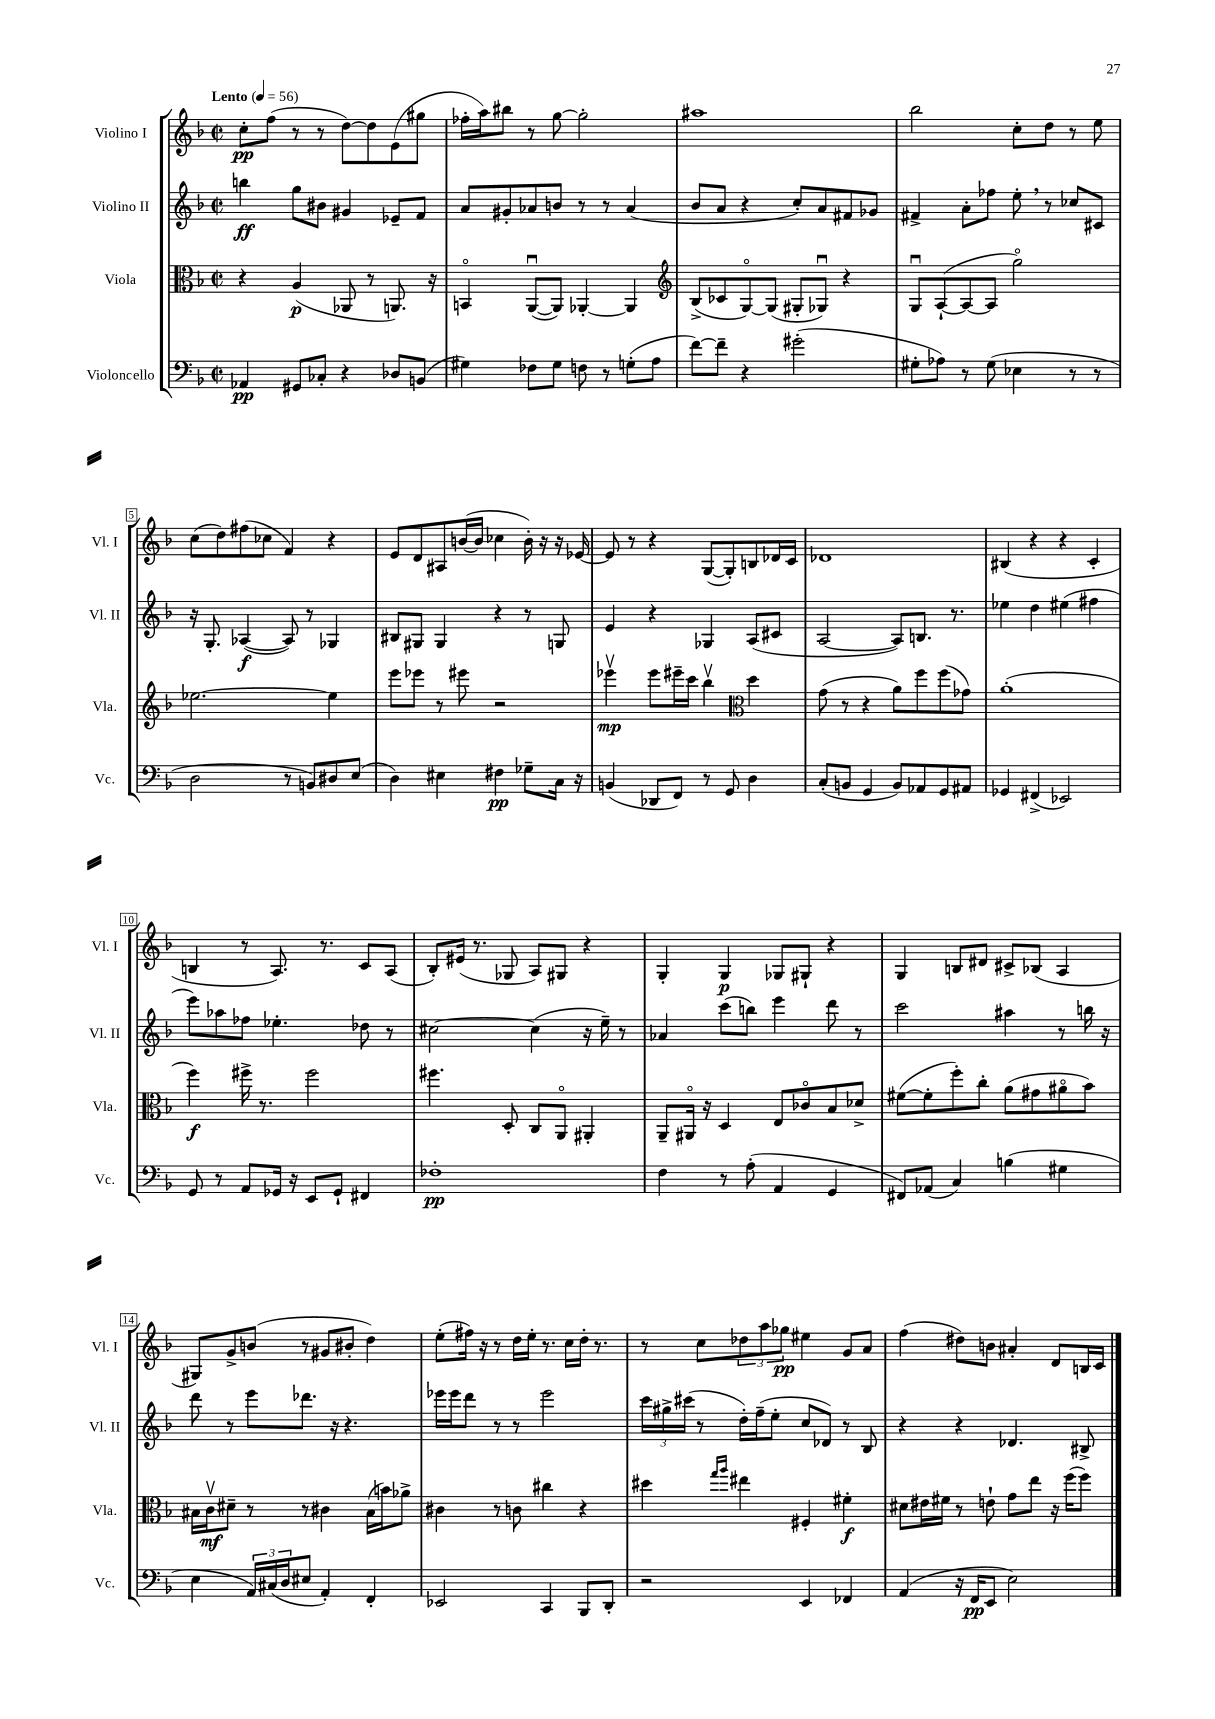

**kern	**dynam	**kern	**dynam	**kern	**dynam	**kern	**dynam
*part4	*part4	*part3	*part3	*part2	*part2	*part1	*part1
*staff4	*staff4	*staff3	*staff3	*staff2	*staff2	*staff1	*staff1
*I"Violoncello	*	*I"Viola	*	*I"Violino II	*	*I"Violino I	*
*I'Vc.	*	*I'Vla.	*	*I'Vl. II	*	*I'Vl. I	*
*clefF4	*	*clefC3	*	*clefG2	*	*clefG2	*
*k[b-]	*	*k[b-]	*	*k[b-]	*	*k[b-]	*
*M2/2	*	*M2/2	*	*M2/2	*	*M2/2	*
*met(c|)	*	*met(c|)	*	*met(c|)	*	*met(c|)	*
*MM56	*	*MM56	*	*MM56	*	*MM56	*
=1	=1	=1	=1	=1	=1	=1	=1
!	!	!	!	!	!	!LO:TX:a:B:t=Lento	!
4AA-X/	pp	4r	.	4bbn\	ff	8cc'\L	pp
.	.	.	.	.	.	(8ff\J	.
8GG#X/L	.	(4A/	p	8gg\L	.	8r	.
8C-X'/J	.	.	.	8b#X\J	.	8r	.
4r	.	8AA-X/	.	4g#X/	.	[8dd\L)	.
.	.	8r	.	.	.	8dd\]	.
8D-X/L	.	8.AAn/)	.	8e-X~/L	.	(8e\	.
(8BBn/J	.	.	.	8f/J	.	8gg#X\J	.
.	.	16r	.	.	.	.	.
=2	=2	=2	=2	=2	=2	=2	=2
4G#X\)	.	4BBn/	.	8a/L	.	16ff-X'\LL	.
.	.	.	.	.	.	16aa\J)	.
.	.	.	.	8g#X'/	.	8bb#X\J	.
8F-X\L	.	([8AAu/L	.	8a-X/	.	8r	.
8G#\J	.	8AA/J])	.	8bn/J	.	[8gg\	.
8Fn\	.	[4AA-X'/	.	8r	.	2gg'\]	.
8r	.	.	.	8r	.	.	.
(8Gn'\L	.	4AA-/]	.	(4a-/	.	.	.
8A\J	.	.	.	.	.	.	.
=3	=3	=3	=3	=3	=3	=3	=3
*	*	*clefG2	*	*	*	*	*
[8f\L)	.	(8B-^/L	.	8b-/L	.	1aa#X	.
8f~\J]	.	8c-X/	.	8a/J	.	.	.
4r	.	[8G/)	.	4r	.	.	.
.	.	(8G/J]	.	.	.	.	.
(2g#X'\	.	8G#X'/L	.	8cc'/L)	.	.	.
.	.	8G-Xu/J)	.	8a/	.	.	.
.	.	4r	.	8f#X/	.	.	.
.	.	.	.	8g-X/J	.	.	.
=4	=4	=4	=4	=4	=4	=4	=4
8G#X'\L	.	8Gu/L	.	4f#X^/	.	2bb-\	.
8A-X\J)	.	([8A`/	.	.	.	.	.
8r	.	8A/_	.	8a'\L	.	.	.
(8G#\	.	8A/J]	.	8ff-X\J	.	.	.
4E-X\	.	2gg\)	.	8ee',\	.	8cc'\L	.
.	.	.	.	8r	.	8dd\J	.
8r	.	.	.	8cc-X/L	.	8r	.
8r	.	.	.	8c#X/J	.	8ee\	.
!!LO:LB:g=z
=5	=5	=5	=5	=5	=5	=5	=5
2D\	.	[2.ee-X\	.	16r	.	(8cc\L	.
.	.	.	.	8.G'/	.	.	.
.	.	.	.	.	.	8dd\)	.
.	.	.	.	([4A-X/	f	(8ff#X\	.
.	.	.	.	.	.	8cc-X\J	.
8r	.	.	.	8A-/])	.	4f/)	.
8BBn/L)	.	.	.	8r	.	.	.
8D#X/	.	4ee-\]	.	4G-X/	.	4r	.
(8E/J	.	.	.	.	.	.	.
=6	=6	=6	=6	=6	=6	=6	=6
4D\)	.	8eee\L	.	8B#X/L	.	8e/L	.
.	.	8eee-X\J	.	8G#X/J	.	8d/	.
4E#X\	.	8r	.	4G#/	.	8A#X/	.
.	.	8eee#X\	.	.	.	([16bn/L	.
.	.	.	.	.	.	16b/JJ]	.
4F#X\	pp	2r	.	4r	.	4cc-X\	.
8G-X~\L	.	.	.	8r	.	16b'\)	.
.	.	.	.	.	.	16r	.
16C\Jk	.	.	.	8Gn/	.	16r	.
16r	.	.	.	.	.	[16e-X/	.
=7	=7	=7	=7	=7	=7	=7	=7
(4BBn/	.	4eee-Xv\	mp	4e/	.	8e-/]	.
.	.	.	.	.	.	8r	.
8DD-X/L	.	8eee-\L	.	4r	.	4r	.
8FF/J)	.	16eee#X~\L	.	.	.	.	.
.	.	16ccc\JJ	.	.	.	.	.
8r	.	4bb-v\	.	4G-X/	.	([8G/L	.
8GG/	.	.	.	.	.	8G'/])	.
*	*	*clefC3	*	*	*	*	*
4D\	.	4dd\	.	(8A/L	.	8Bn/	.
.	.	.	.	8c#X/J	.	16d-X/L	.
.	.	.	.	.	.	16c/JJ	.
=8	=8	=8	=8	=8	=8	=8	=8
(8C'/L	.	(8g\	.	[2A/	.	1d-X	.
8BBn/J	.	8r	.	.	.	.	.
4GG/	.	4r	.	.	.	.	.
8BB/L)	.	8a\L)	.	8A/L])	.	.	.
8AA-X/	.	8ff\	.	8.Bn/J	.	.	.
8GG/	.	(8ff\	.	.	.	.	.
.	.	.	.	8.r	.	.	.
8AA#X/J	.	8g-X\J)	.	.	.	.	.
=9	=9	=9	=9	=9	=9	=9	=9
4GG-X/	.	(1a'	.	4ee-X\	.	(4B#X/	.
(4FF#X^/	.	.	.	4dd\	.	4r	.
2EE-X/)	.	.	.	(4ee#X\	.	4r	.
.	.	.	.	4ff#X\	.	4c'/	.
!!LO:LB:g=z
=10	=10	=10	=10	=10	=10	=10	=10
8GG/	.	4ff\)	f	8eee\L)	.	4Bn/	.
8r	.	.	.	8aa-X\	.	.	.
8AA/L	.	16ff#X^\	.	8ff-X\J	.	8r	.
.	.	8.r	.	.	.	.	.
16GG-X/Jk	.	.	.	4.ee-X'\	.	8.A/)	.
16r	.	.	.	.	.	.	.
8EE/L	.	2ff#\	.	.	.	.	.
.	.	.	.	.	.	8.r	.
8GG-`/J	.	.	.	.	.	.	.
4FF#X/	.	.	.	8dd-X\	.	8c/L	.
.	.	.	.	8r	.	(8A/J	.
=11	=11	=11	=11	=11	=11	=11	=11
1F-X'	pp	4.ff#X\	.	[2cc#X\	.	8B-'/L)	.
.	.	.	.	.	.	(16e#X/Jk	.
.	.	.	.	.	.	8.r	.
.	.	8D'/	.	.	.	8G-X/	.
.	.	8C/L	.	(4cc#\]	.	8A/L)	.
.	.	8AA/J	.	.	.	8G#X/J	.
.	.	4AA#X'/	.	16r	.	4r	.
.	.	.	.	16ee~\)	.	.	.
.	.	.	.	8r	.	.	.
=12	=12	=12	=12	=12	=12	=12	=12
4F\	.	8AA~/L	.	4a-X/	.	4G'/	.
.	.	16AA#X/Jk	.	.	.	.	.
.	.	16r	.	.	.	.	.
8r	.	4D/	.	(8ccc\L	.	4G/	p
(8A'\	.	.	.	8bbn\J)	.	.	.
4AA/	.	8E/L	.	4eee\	.	8G-X/L	.
.	.	8c-X/	.	.	.	8G#X`/J	.
4GG/	.	8B-/	.	8ddd\	.	4r	.
.	.	8d-X^/J	.	8r	.	.	.
=13	=13	=13	=13	=13	=13	=13	=13
8FF#X/L)	.	([8f#X\L	.	2ccc\	.	4G/	.
(8AA-X/J	.	8f#'\]	.	.	.	.	.
4C/)	.	8ff'\)	.	.	.	8Bn/L	.
.	.	8cc'\J	.	.	.	8d#X/J	.
(4Bn\	.	(8a\L	.	4aa#X\	.	8c#X^/L	.
.	.	8g#X\	.	.	.	(8B-X/J	.
4G#X\	.	8a#X\	.	8r	.	4A/	.
.	.	8b-\J)	.	16bbn\	.	.	.
.	.	.	.	16r	.	.	.
!!LO:LB:g=z
=14	=14	=14	=14	=14	=14	=14	=14
4E\	.	16B#X\LL	.	8ddd\	.	8G#X/L)	.
.	.	16cv\J	mf	.	.	.	.
.	.	8d#X~\J	.	8r	.	8g^/	.
24AA/LL)	.	8r	.	8eee\L	.	(8bn/J	.
(24C#X/	.	.	.	.	.	.	.
24D/J	.	.	.	.	.	.	.
8E#X/J	.	8r	.	8.ddd-X\J	.	8r	.
4AA'/)	.	4c#X\	.	.	.	8g#X/L	.
.	.	.	.	16r	.	.	.
.	.	.	.	4.r	.	8b#X'/J	.
4FF'/	.	(16B#\LL	.	.	.	4dd\)	.
.	.	16bn\J)	.	.	.	.	.
.	.	8a-X^\J	.	.	.	.	.
=15	=15	=15	=15	=15	=15	=15	=15
2EE-X/	.	4c#X\	.	16eee-X\LL	.	(8ee'\L	.
.	.	.	.	16eee-\J	.	.	.
.	.	.	.	8ddd\J	.	16ff#X\Jk)	.
.	.	.	.	.	.	16r	.
.	.	8r	.	8r	.	8r	.
.	.	8cn\	.	8r	.	16dd\LL	.
.	.	.	.	.	.	16ee'\JJ	.
4CC/	.	4cc#X\	.	2eee-\	.	8.r	.
.	.	.	.	.	.	16cc\LL	.
8BBB-/L	.	4r	.	.	.	16dd'\JJ	.
.	.	.	.	.	.	8.r	.
8DD'/J	.	.	.	.	.	.	.
=16	=16	=16	=16	=16	=16	=16	=16
2r	.	4dd#X\	.	24ccc\LL	.	8r	.
.	.	.	.	24gg#X^\	.	.	.
.	.	.	.	(24ccc#X\JJ	.	.	.
.	.	.	.	8r	.	8cc\L	.
.	.	16qqgg/LL	.	.	.	.	.
.	.	16qqaa/JJ	.	.	.	.	.
.	.	4ee#X\	.	16dd'\LL)	.	12dd-X\	.
.	.	.	.	(16ff~\J	.	.	.
.	.	.	.	.	.	12aa\	.
.	.	.	.	8ee'\J	.	.	.
.	.	.	.	.	.	12gg-X\J	pp
4EE/	.	4F#X'/	.	8cc/L	.	4ee#X\	.
.	.	.	.	8d-X/J)	.	.	.
4FF-X/	.	4f#X'\	f	8r	.	8g/L	.
.	.	.	.	8B-/	.	8a/J	.
=17	=17	=17	=17	=17	=17	=17	=17
(4AA/	.	8d#X\L	.	4r	.	(4ff\	.
.	.	16e#X\L	.	.	.	.	.
.	.	16f#X\JJ	.	.	.	.	.
16r	.	8r	.	4r	.	8dd#X\L)	.
16FF/KL	pp	.	.	.	.	.	.
8EE/J	.	8en`\	.	.	.	8bn\J	.
2E\)	.	8g\L	.	4.d-X/	.	4a#X'/	.
.	.	8ee\J	.	.	.	.	.
.	.	16r	.	.	.	8d/L	.
.	.	(16ff\KL	.	.	.	.	.
.	.	8ff\J)	.	8B#X^/	.	16Bn/L	.
.	.	.	.	.	.	16c/JJ	.
==	==	==	==	==	==	==	==
*-	*-	*-	*-	*-	*-	*-	*-
